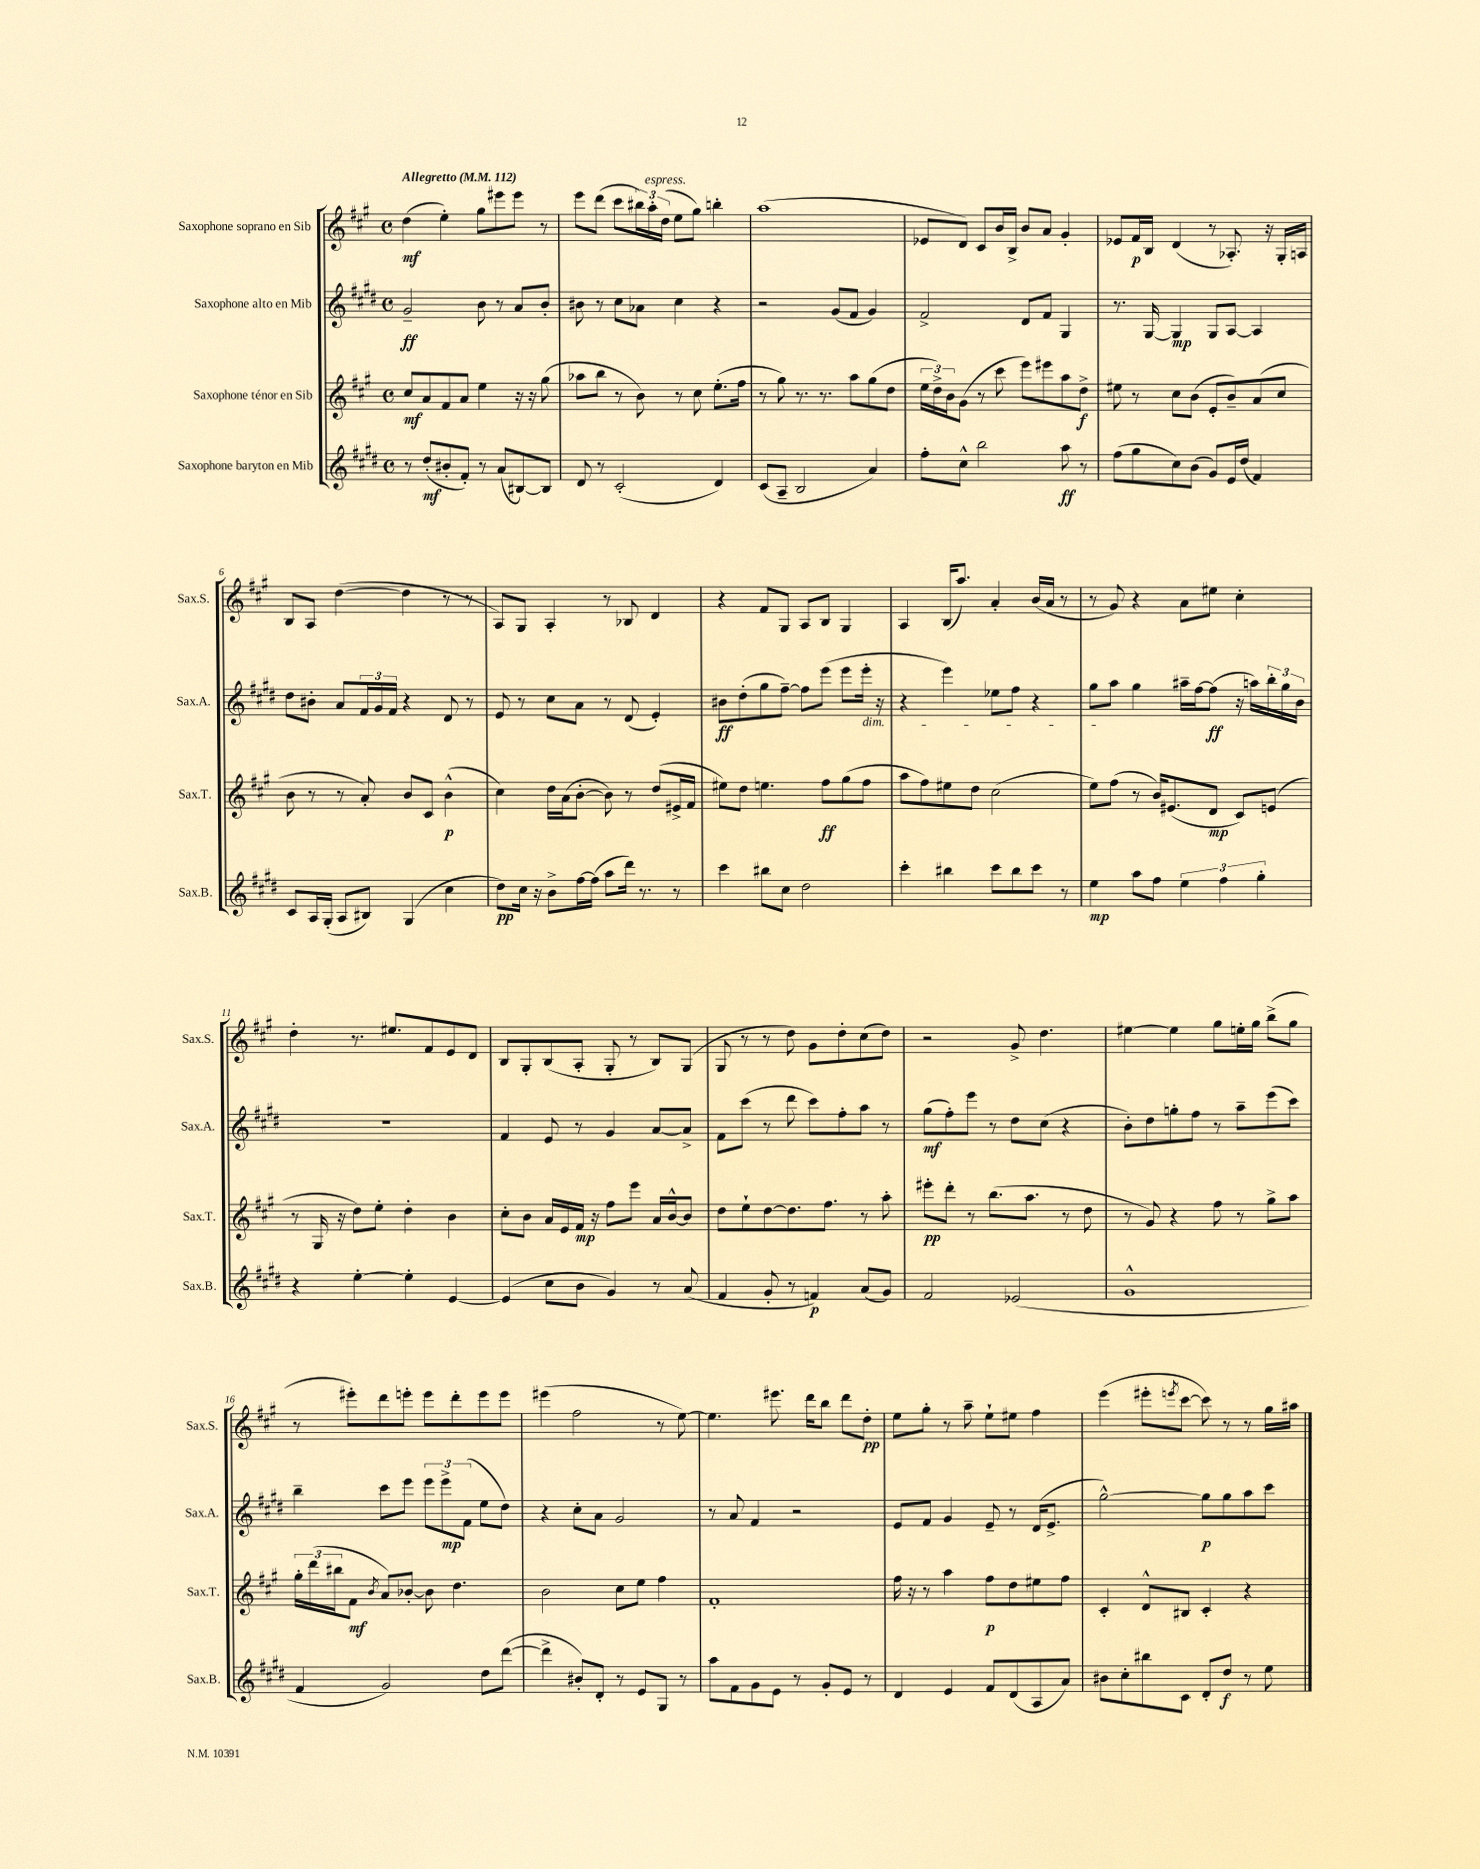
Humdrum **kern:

**kern	**kern	**kern	**kern
*staff4	*staff3	*staff2	*staff1
*clefG2	*clefG2	*clefG2	*clefG2
*k[f#c#g#d#]	*k[f#c#g#]	*k[f#c#g#d#]	*k[f#c#g#]
*M4/4	*M4/4	*M4/4	*M4/4
*met(c)	*met(c)	*met(c)	*met(c)
*MM112	*MM112	*MM112	*MM112
8r	8cc#	2g#~	(4dd
(8dd#'	8a	.	.
8b#'	8f#	.	4ee')
8f#')	8a	.	.
8r	4ee	8b	8gg#
(8a	.	8r	8eee#
[8B#)	16r	8a	8eee#
.	16r	.	.
8B#]	(8gg#	8b'	8r
=	=	=	=
8d#	8aa-	8b#	8eee
8r	8bb	8r	(8ddd
(2c#'	8r	8cc#	8ccc#
.	8b)	8a-	24bb#)
.	.	.	24aa'
.	.	.	(24dd
.	8r	4cc#	8ee
.	8cc#	.	8gg#)
4d#)	(8.ee'	4r	4bb'
.	16ff#	.	.
=	=	=	=
(8c#	8r	2r	(1aa
8A~	8gg#)	.	.
2B	8.r	.	.
.	8.r	.	.
.	.	(8g#	.
.	8aa	8f#	.
4a)	(8gg#	4g#)	.
.	8dd	.	.
=	=	=	=
8ff#'	24ee	2f#^	8e-
.	24dd^)	.	.
.	24b	.	.
8cc#^^	(8g#	.	8d)
2bb	8r	.	8c#
.	8ccc#	.	16b
.	.	.	16B^
.	8eee)	8d#	8b
.	8eee#	8f#	8a
8aa	8aa	4G#	4g#'
8r	8dd^	.	.
=	=	=	=
(8ff#	8ee#	8.r	8e-
8gg#	8r	.	16f#
.	.	[16G#	16B
8cc#)	8cc#	4G#]	(4d
(8b	(8b	.	.
8g#)	8e'	8G#	8r
16e	8b~)	[8A	8.A-')
(16dd#	.	.	.
4f#)	(8a	4A]	.
.	.	.	16r
.	8cc#	.	16G#'
.	.	.	16A
=	=	=	=
8c#	8b	8dd#	8B
16A	8r	8b#'	8A
(16G#'	.	.	.
8A	8r	8a	([4dd
8B#)	8a')	24f#	.
.	.	24g#	.
.	.	24f#	.
(4G#	8b	4r	4dd]
.	8c#	.	.
4cc#	(4b^^	8d#	8r
.	.	8r	8r
=	=	=	=
8dd#)	4cc#)	8e	8A)
16cc#	.	8r	8G#
16r	.	.	.
8b^	16dd	8cc#	4A'
.	(16a	.	.
[16ff#	[8b'	8a	.
(16ff#]	.	.	.
8aa	8b])	8r	8r
16ddd#)	8r	(8d#	8B-
8.r	.	.	.
.	(8dd	4e')	4d
8r	16e#^	.	.
.	16f#	.	.
=	=	=	=
4ccc#	8ee#)	8b#	4r
.	8dd	(8dd#'	.
8bb#	4.ee	8gg#	8f#
8cc#	.	[8ff#~)	8G#
2dd#	.	8ff#]	8A
.	8ff#	(8eee	8B
.	(8gg#	8eee	4G#
.	8ff#	16eee'	.
.	.	16r	.
=	=	=	=
4ccc#'	8aa	4r	4A
.	8ff#)	.	.
4bb#	8ee#	4eee)	(16B
.	.	.	8.aa)
.	8dd	.	.
8ccc#	(2cc#	8ee-	4a'
8bb#	.	8ff#	.
8ccc#	.	4r	(16b
.	.	.	16a
8r	.	.	8r
=	=	=	=
4ee	8ee)	8gg#	8r
.	(8ff#	8aa	8g#)
8aa	8r	4gg#	4r
8ff#	16b)	.	.
.	(8.e#	.	.
6ee	.	16aa#~	8a
.	.	[16ff#	.
.	8d	(8ff#]	8ee#
6ff#	.	.	.
.	8c#)	16r	4cc#'
.	.	16aa)	.
6gg#'	.	.	.
.	(8e	24bb'	.
.	.	24gg#	.
.	.	24b	.
=	=	=	=
4r	8r	1r	4dd'
.	16G#	.	.
.	16r	.	.
[4ee'	8dd)	.	8.r
.	8ee'	.	.
.	.	.	8.ee#
4ee']	4dd'	.	.
.	.	.	8f#
[4e	4b	.	8e
.	.	.	8d
=	=	=	=
(4e]	8cc#'	4f#	8B
.	8b	.	8G#'
8cc#	16a	8e	(8B
.	16e	.	.
8b	16f#	8r	8A'
.	16r	.	.
4g#)	8ff#	4g#	8G#'
.	8eee	.	8r
8r	16a	[8a	8B)
.	[16b^^	.	.
(8a	8b]	8a^]	(8G#
=	=	=	=
4f#	8dd	8f#	8G#
.	8ee`	(8ccc#	8r
8g#'	[8dd	8r	8r
8r	8.dd]	8ddd#	8dd)
4f)	.	8ccc#)	8g#
.	8.ff#	.	.
.	.	8ff#'	8dd'
(8a	8r	8aa	(8cc#
8g#)	8aa'	8r	8dd)
=	=	=	=
2f#	8eee#'	(8gg#	2r
.	8ddd'	8ff#')	.
.	8r	8eee	.
.	(8.bb	8r	.
(2e-	.	8dd#	8g#^
.	8.aa	.	.
.	.	(8cc#	4.dd
.	8r	4r	.
.	8dd	.	.
=	=	=	=
1g#^^	8r	8b')	[4ee#
.	8g#)	8dd#	.
.	4r	8gg'	4ee#]
.	.	8ff#	.
.	8ff#	8r	8gg#
.	8r	8aa~	16ee'
.	.	.	16gg#
.	8gg#^	(8eee	(8bb^
.	8aa	8ccc#)	8gg#
=	=	=	=
4f#	24gg#'	4bb~	8r
.	(24ddd	.	.
.	24bb#	.	.
.	8f#	.	8eee#')
.	8qb	.	.
2g#)	8a)	8ccc#	8ddd
.	[8b-'	8eee	8eee'
.	8b-]	12eee	8eee
.	.	12eee^	.
.	4.dd	.	8ddd'
.	.	(12f#	.
8dd#	.	8ee	8eee
([8ddd#	.	8dd#)	8eee
=	=	=	=
4ddd#^]	2b	4r	(4eee#
8b#')	.	8cc#'	2ff#
8d#'	.	8a	.
8r	8cc#	2g#	.
8e	8ee	.	.
8G#	4ff#	.	8r
8r	.	.	[8ee)
=	=	=	=
8aa	1f#'	8r	4.ee]
8f#	.	8a	.
8g#	.	4f#	.
8e	.	.	8.eee#
8r	.	2r	.
.	.	.	16ddd
8g#'	.	.	8bb
8e	.	.	8ddd
8r	.	.	8dd'
=	=	=	=
4d#	16ff#	8e	8ee
.	16r	.	.
.	8r	8f#	8gg#'
4e	4aa	4g#	8r
.	.	.	8aa~
8f#	8ff#	8e~	8ee`
(8d#	8dd	8r	8ee#
8A	8ee#	(16d#	4ff#
.	.	8.e^	.
8a)	8ff#	.	.
=	=	=	=
8b#	4c#'	[2gg#^^)	(4eee
8cc#'	.	.	.
8bb#	8d^^	.	8eee#'
.	.	.	8qeee
8c#	8B#	.	[8ccc#
8d#'	4c#'	8gg#]	8ccc#])
8dd#	.	8gg#	8r
8r	4r	8aa	8r
8ee	.	8ccc#	16gg#
.	.	.	16aa#
==	==	==	==
*-	*-	*-	*-
